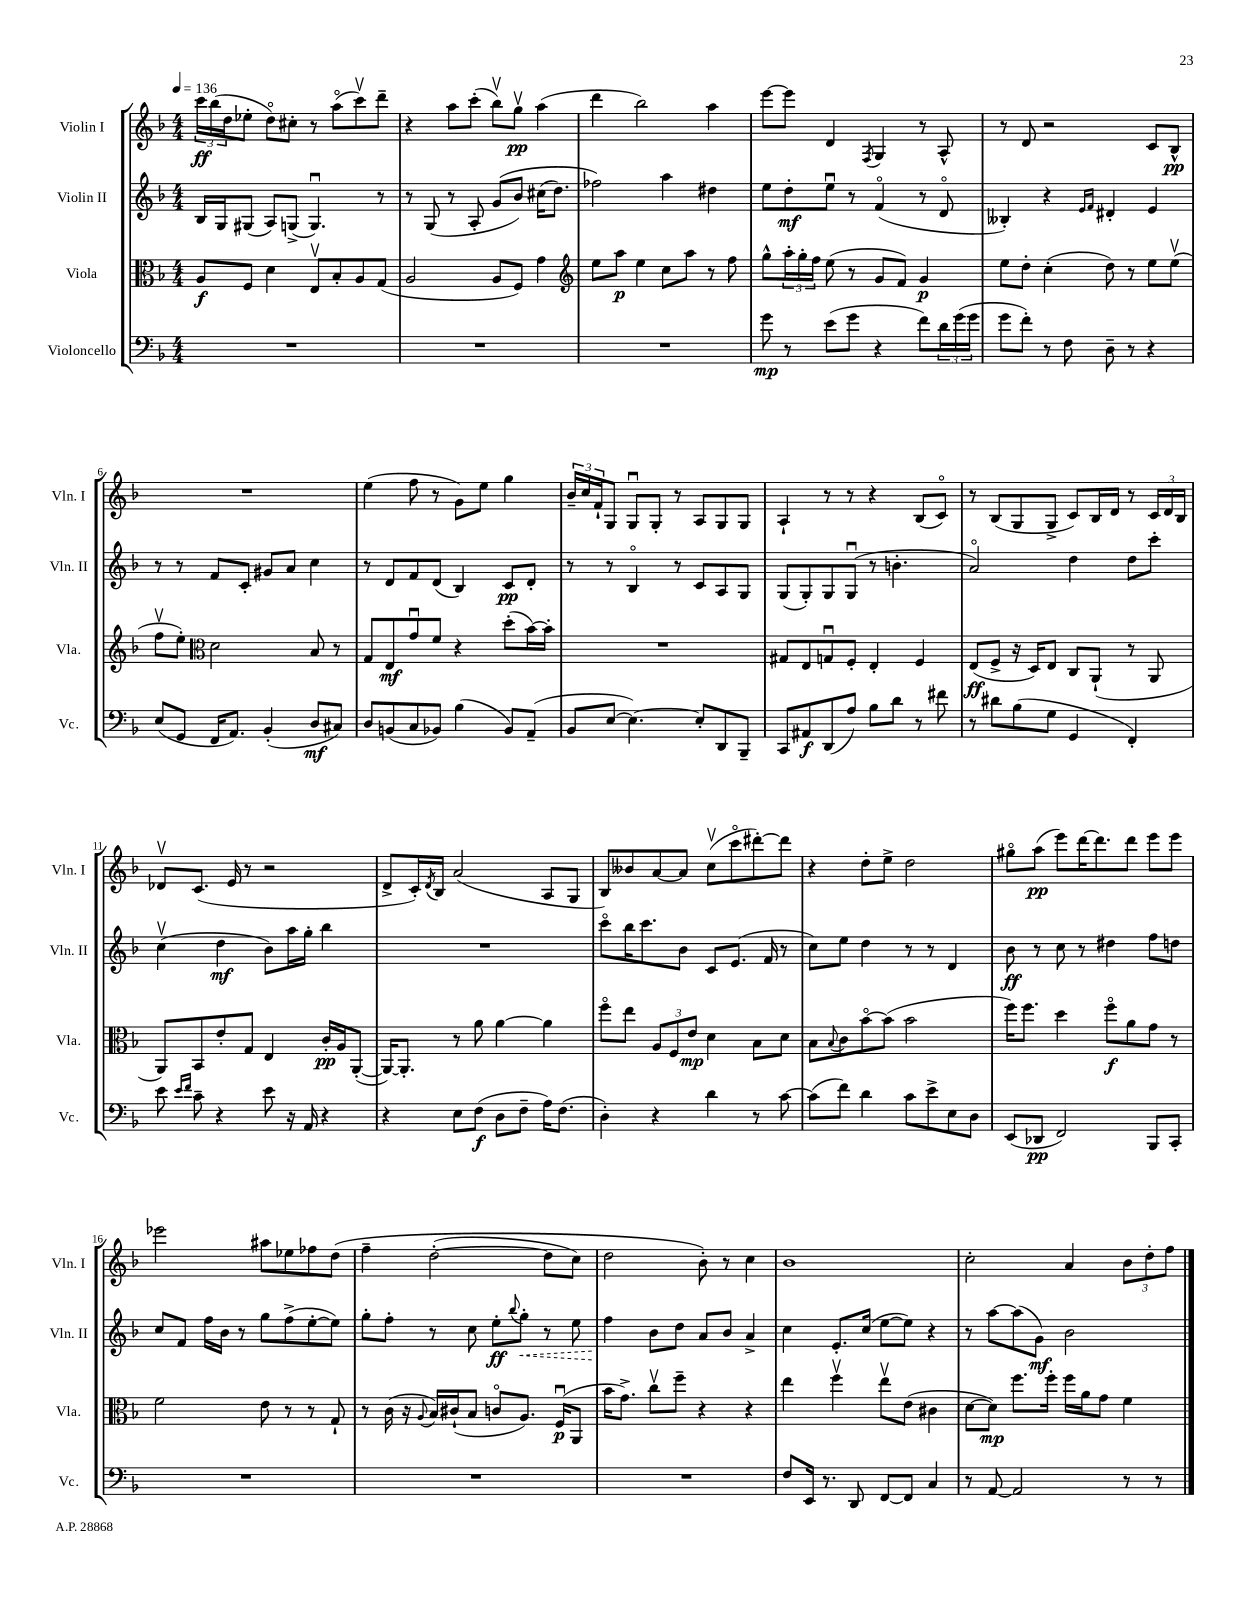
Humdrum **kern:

**kern	**kern	**kern	**kern
*staff4	*staff3	*staff2	*staff1
*clefF4	*clefC3	*clefG2	*clefG2
*k[b-]	*k[b-]	*k[b-]	*k[b-]
*M4/4	*M4/4	*M4/4	*M4/4
*MM136	*MM136	*MM136	*MM136
1r	8A	16B-	24ccc
.	.	.	(24bb-
.	.	16G	.
.	.	.	24dd
.	8F	(8G#	8ee-'
.	4d	8A)	8ddo)
.	.	(8G^	8cc#'
.	8Ev	4.Gu)	8r
.	8B-'	.	(8aao
.	8A	.	8cccv)
.	(8G	8r	8ddd~
=	=	=	=
1r	2A	8r	4r
.	.	(8G	.
.	.	8r	8aa
.	.	8A'	(8ccc'
.	8A	&(8g	8bb-v)
.	8F)	8b-)	8ggv
.	4g	(16cc#	(4aa
.	.	8.dd)	.
=	=	=	=
*	*clefG2	*	*
1r	8ee	2ff-&)	4ddd
.	8aa	.	.
.	4ee	.	2bb-)
.	8cc	4aa	.
.	8aa	.	.
.	8r	4dd#	4aa
.	8ff	.	.
=	=	=	=
8g	8gg^^	8ee	[8eee
8r	24aa'	8dd'	8eee]
.	24gg'	.	.
.	24ff	.	.
(8e	(8ee	8eeu	4d
8g	8r	8r	.
.	.	.	8qF
4r	8g	(4fo	4G
.	8f)	.	.
8f)	4g	8r	8r
24d	.	8do	8A^^
(24g	.	.	.
24g	.	.	.
=	=	=	=
8g	8ee	4B--')	8r
8f')	8dd'	.	8d
8r	(4cc'	4r	2r
8F	.	.	.
.	.	16qqe	.
.	.	16qqf	.
8D~	8dd)	4d#'	.
8r	8r	.	.
4r	8ee	4e	8c
.	(8eev	.	8B-^^
=	=	=	=
(8E	8ffv	8r	1r
8GG	8ee')	8r	.
*	*clefC3	*	*
16FF	2d	8f	.
8.AA)	.	.	.
.	.	8c'	.
(4BB-'	.	8g#	.
.	.	8a	.
8D	8B-	4cc	.
8C#)	8r	.	.
=	=	=	=
8D	8G	8r	(4ee
(8BB	8E	8d	.
8C	8gu	8f	8ff
8BB-)	8f	(8d	8r
(4B-	4r	4B-)	8g)
.	.	.	8ee
8BB-)	(8dd'	8c	4gg
(8AA~	[16b-)	8d'	.
.	16b-']	.	.
=	=	=	=
8BB-	1r	8r	24b-~
.	.	.	24cc
.	.	.	24f`
[8E	.	8r	8G
4.E_)	.	4B-o	8Gu
.	.	.	8G'
.	.	8r	8r
8E']	.	8c	8A
8DD	.	8A	8G
8BBB-~	.	8G	8G
=	=	=	=
8CC	8G#	(8G	4A`
8AA#	8E	8G')	.
(8DD	8Gu	8G	8r
8A)	8F'	(8Gu	8r
8B-	4E'	8r	4r
8d	.	4.b'	.
8r	4F	.	(8B-
8f#	.	.	8co)
=	=	=	=
8r	(8E	2ao)	8r
8d#	8F^	.	(8B-
(8B-	16r	.	8G
.	16D)	.	.
8G	8E	.	8G^
4GG	8C	4dd	8c)
.	(8AA`	.	16B-
.	.	.	16d
4FF')	8r	8dd	8r
.	8AA	8ccc'	24c
.	.	.	24d
.	.	.	24B-
=	=	=	=
8e	8AA)	(4ccv	8d-v
16qqe	.	.	.
16qqf	.	.	.
8c~	8BB-	.	(8.c
4r	8e'	4dd	.
.	.	.	16e
.	8G	.	8r
8e	4E	8b-)	2r
16r	.	16aa	.
16AA	.	16gg'	.
4r	16c'	4bb-	.
.	16A	.	.
.	([8AA'	.	.
=	=	=	=
4r	16AA_)	1r	8d^
.	8.AA']	.	.
.	.	.	16c')
.	.	.	8qd
.	.	.	16B-
8E	8r	.	(2a
(8F	8a	.	.
8D	[4a	.	.
8F~	.	.	.
16A)	4a]	.	8A
(8.F	.	.	.
.	.	.	8G
=	=	=	=
4D')	8ffo	8ccco	8B-)
.	8ee	16bb-	8b--
.	.	8.ccc	.
4r	12A	.	[8a
.	12F	.	.
.	.	8b-	8a]
.	12e	.	.
4d	4d	8c	(8ccv
.	.	(8.e	8ccco
8r	8B-	.	[8ddd#')
.	.	16f	.
[8c	8d	8r	8ddd#]
=	=	=	=
(8c]	8B-	8cc)	4r
.	8qqB-	.	.
8f)	8c	8ee	.
4d	[8b-o	4dd	8dd'
.	(8b-]	.	8ee^
8c	2b-	8r	2dd
8e^	.	8r	.
8E	.	4d	.
8D	.	.	.
=	=	=	=
(8EE	16ff)	8b-	8gg#o
.	8.ff	.	.
8DD-	.	8r	(8aa
2FF)	4dd	8cc	8eee)
.	.	8r	[16ddd
.	.	.	8.ddd]
.	8ffo	4dd#	.
.	8a	.	8ddd
8BBB-	8g	8ff	8eee
8CC'	8r	8dd	8eee
=	=	=	=
1r	2f	8cc	2eee-
.	.	8f	.
.	.	16ff	.
.	.	16b-	.
.	.	8r	.
.	8e	8gg	8aa#
.	8r	(8ff^	8ee-
.	8r	[8ee'	8ff-
.	8G`	8ee])	&(8dd
=	=	=	=
1r	8r	8gg'	4ff~
.	(16c	8ff'	.
.	16r	.	.
.	8qqA	.	.
.	16B-)	8r	([2dd'
.	(16c#`	.	.
.	8B-	8cc	.
.	8co	8ee'	.
.	.	8qqbb-	.
.	8.A)	8gg'	.
.	.	8r	8dd]
.	(16Fu	.	.
.	8AA	8ee	8cc)
=	=	=	=
1r	16b-	4ff	2dd
.	8.g^)	.	.
.	8ccv	8b-	.
.	8ff~	8dd	.
.	4r	8a	8b-'&)
.	.	8b-	8r
.	4r	4a^	4cc
=	=	=	=
8F	4ee	4cc	1b-
16EE	.	.	.
8.r	.	.	.
.	4ffv	8.e'	.
8DD	.	.	.
.	.	(16cc	.
[8FF	8eev	[8ee	.
8FF]	(8e	8ee])	.
4C	4c#	4r	.
=	=	=	=
8r	[8d	8r	2cc'
[8AA	8d])	[8aa	.
2AA]	8.ff	(8aa]	.
.	.	8g)	.
.	16ff'	.	.
.	16ff	2b-	4a
.	16a	.	.
.	8g	.	.
8r	4f	.	12b-
.	.	.	12dd'
8r	.	.	.
.	.	.	12ff
==	==	==	==
*-	*-	*-	*-
